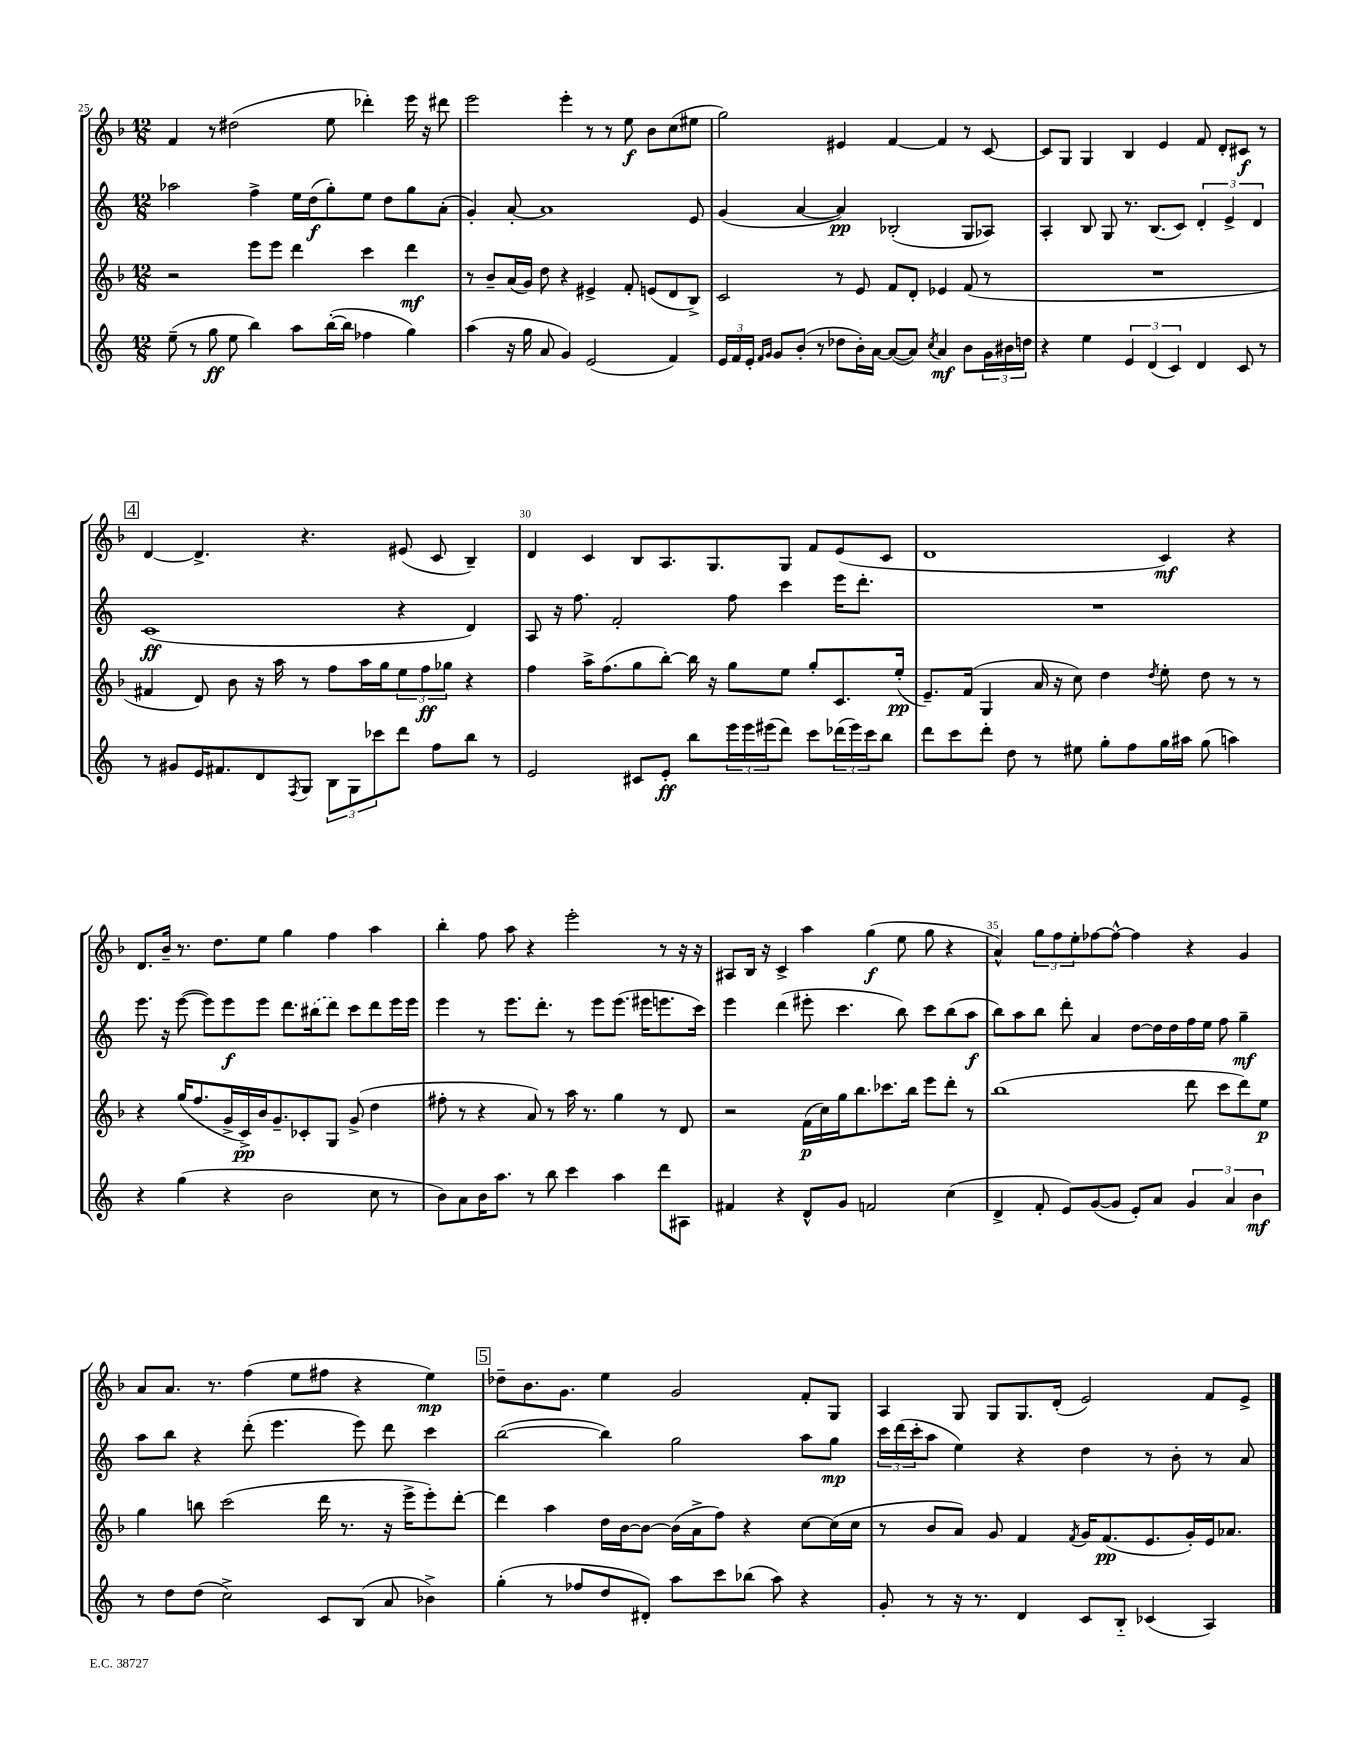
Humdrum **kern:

**kern	**kern	**kern	**kern
*staff4	*staff3	*staff2	*staff1
*clefG2	*clefG2	*clefG2	*clefG2
*k[]	*k[b-]	*k[]	*k[b-]
*M12/8	*M12/8	*M12/8	*M12/8
(8ee~	2r	2aa-	4f
8r	.	.	.
8gg	.	.	8r
8ee	.	.	(2dd#
4bb)	8eee	4ff^	.
.	8eee	.	.
8aa	4ddd	16ee	.
.	.	(16dd	.
([16bb'	.	8gg')	8ee
16bb]	.	.	.
4ff-	4ccc	8ee	4ddd-')
.	.	8dd	.
4gg)	4ddd	8gg	16eee
.	.	.	16r
.	.	(8a'	8ddd#
=	=	=	=
(4aa	8r	4g')	2eee
.	8b-~	.	.
16r	(16a	[8a'	.
16gg	16g)	.	.
8a	8dd	1a]	.
4g)	4r	.	4eee'
(2e	4e#^	.	8r
.	.	.	8r
.	8f'	.	8ee
.	(8e	.	8b-
4f)	8d	.	(8cc
.	8B-^)	8e	8ee#
=	=	=	=
24e	2c	(4g	2gg)
24f	.	.	.
24e'	.	.	.
16qqf	.	.	.
16qqg	.	.	.
8g	.	.	.
(8b'	.	[4a	.
8r	.	.	.
8dd-	8r	4a])	4e#
16b')	8e	.	.
[16a	.	.	.
(8a_	8f	(2B-'	[4f
8a])	8d'	.	.
8qcc	.	.	.
4a	4e-	.	4f]
8b	(8f	8G	8r
24g	8r	8A-)	[8c
24b#	.	.	.
24dd	.	.	.
=	=	=	=
4r	1.r	4A'	8c]
.	.	.	8G
4ee	.	8B	4G
.	.	8G	.
6e	.	8.r	4B-
(6d	.	.	.
.	.	(8.B	.
.	.	.	4e
6c)	.	.	.
.	.	8c)	.
4d	.	6d'	8f
.	.	.	8d'
.	.	6e^	.
8c	.	.	8c#
.	.	6d	.
8r	.	.	8r
=	=	=	=
8r	4f#	(1c	[4d
8g#	.	.	.
16e	8d)	.	4.d^]
8.f#	.	.	.
.	8b-	.	.
8d	16r	.	.
.	16aa	.	.
8qF	.	.	.
8G	8r	.	4.r
12B	8ff	.	.
12G	.	.	.
.	16aa	.	.
12ccc-	.	.	.
.	16gg	.	.
8ddd	12ee	4r	(8e#
.	12ff	.	.
8ff	.	.	8c
.	12gg-	.	.
8bb	4r	4d)	4B-~)
8r	.	.	.
=	=	=	=
2e	4ff	8A	4d
.	.	16r	.
.	.	8.ff	.
.	16aa^	.	4c
.	(8.ff	.	.
.	.	2f'	.
8c#	8gg	.	8B-
8e'	[8bb-')	.	8.A
8bb	16bb-]	.	.
.	16r	.	8.G
24eee	8gg	8ff	.
24eee	.	.	.
(24eee#	.	.	.
8ddd)	8ee	4ccc	8G
8ccc	8gg'	.	8f
(24ddd-	8.c	16eee	(8e
24eee#)	.	.	.
.	.	8.ddd'	.
24ccc	.	.	.
8bb	.	.	8c
.	(16ee'	.	.
=	=	=	=
8ddd	8.e~)	1.r	1d
8ccc	.	.	.
.	(16f	.	.
8ddd'	4G	.	.
8dd	.	.	.
8r	16a	.	.
.	16r	.	.
8ee#	8cc)	.	.
8gg'	4dd	.	.
8ff	.	.	.
.	8qdd	.	.
16gg	8ee'	.	4c)
16aa#	.	.	.
(8gg	8dd	.	.
4aa)	8r	.	4r
.	8r	.	.
=	=	=	=
4r	4r	8.eee	8.d
.	.	16r	16b-~
(4gg	(16gg	([8eee	8.r
.	8.ff	.	.
.	.	8eee])	.
.	.	.	8.dd
4r	16g^	8eee	.
.	16c^)	.	.
.	16b-	8eee	8ee
.	8.g~	.	.
2b	.	8.ddd	4gg
.	8c-'	.	.
.	.	(16bb#	.
.	8G	8ddd)	4ff
.	(8g^	8ccc	.
8cc	4dd	8ddd	4aa
8r	.	16eee	.
.	.	16eee	.
=	=	=	=
8b)	8ff#'	4eee	4bb-'
8a	8r	.	.
16b	4r	8r	8ff
8.aa	.	.	.
.	.	8.eee	8aa
8r	8a)	.	4r
.	.	8.ddd'	.
8bb	8r	.	.
4ccc	16aa	8r	2eee'
.	8.r	.	.
.	.	8eee	.
4aa	4gg	(8.eee	.
.	.	16eee#	.
8ddd	8r	8.eee	8r
8A#	8d	.	16r
.	.	16ccc)	16r
=	=	=	=
4f#	2r	4eee	8A#
.	.	.	16B-
.	.	.	16r
4r	.	(4ddd	4c^
8d^^	(16f	8eee#'	4aa
.	16cc)	.	.
8g	16gg	4.ccc	.
.	8.bb-	.	.
2f	.	.	(4gg
.	8.ccc-	.	.
.	.	8bb)	8ee
.	16bb-	.	.
.	8eee	8ccc	8gg
(4cc	8ddd'	(8bb	4r
.	8r	8aa	.
=	=	=	=
4d^	(1bb-	8bb)	4a^^)
.	.	8aa	.
8f'	.	8bb	12gg
.	.	.	12ff
8e)	.	8ddd'	.
.	.	.	12ee'
([8g	.	4a	[8ff-
8g]	.	.	8ff-^^_
8e')	.	[8dd	4ff-]
8a	.	16dd]	.
.	.	16dd	.
6g	8ddd	16ff	4r
.	.	16ee	.
.	8ccc	8ff	.
6a	.	.	.
.	8ddd)	4gg~	4g
6b	.	.	.
.	8ee	.	.
=	=	=	=
8r	4gg	8aa	8a
8dd	.	8bb	8.a
(8dd	8bb	4r	.
.	.	.	8.r
2cc^)	(2ccc	.	.
.	.	(8ddd'	(4ff
.	.	4.eee	.
.	.	.	8ee
8c	16ddd	.	8ff#
.	8.r	.	.
(8B	.	8eee)	4r
8a	16r	8ddd	.
.	16eee^	.	.
4b-^)	8eee')	4ccc	4ee)
.	[8ddd'	.	.
=	=	=	=
(4gg'	4ddd]	([2bb	8dd-~
.	.	.	8.b-
8r	4aa	.	.
.	.	.	8.g
8ff-	.	.	.
8dd	16dd	4bb])	4ee
.	[16b-	.	.
8d#')	8b-_	.	.
8aa	(16b-]	2gg	2g
.	16a^	.	.
8ccc	8ff)	.	.
(8bb-	4r	.	.
8aa)	.	.	.
4r	[8cc	8aa	8f'
.	(16cc]	8gg	8G
.	16cc	.	.
=	=	=	=
8g'	8r	24ccc	4A
.	.	(24ddd	.
.	.	24ccc'	.
8r	8b-	8aa	.
16r	8a)	4ee)	8G
8.r	.	.	.
.	8g	.	8G
4d	4f	4r	8.G
.	.	.	(16d'
.	8qf	.	.
8c	16g	4dd	2e)
.	(8.f	.	.
8B'~	.	.	.
(4c-	8.e	8r	.
.	.	8b'	.
.	16g')	.	.
4A)	16e	8r	8f
.	8.a-	.	.
.	.	8a	8e^
==	==	==	==
*-	*-	*-	*-
